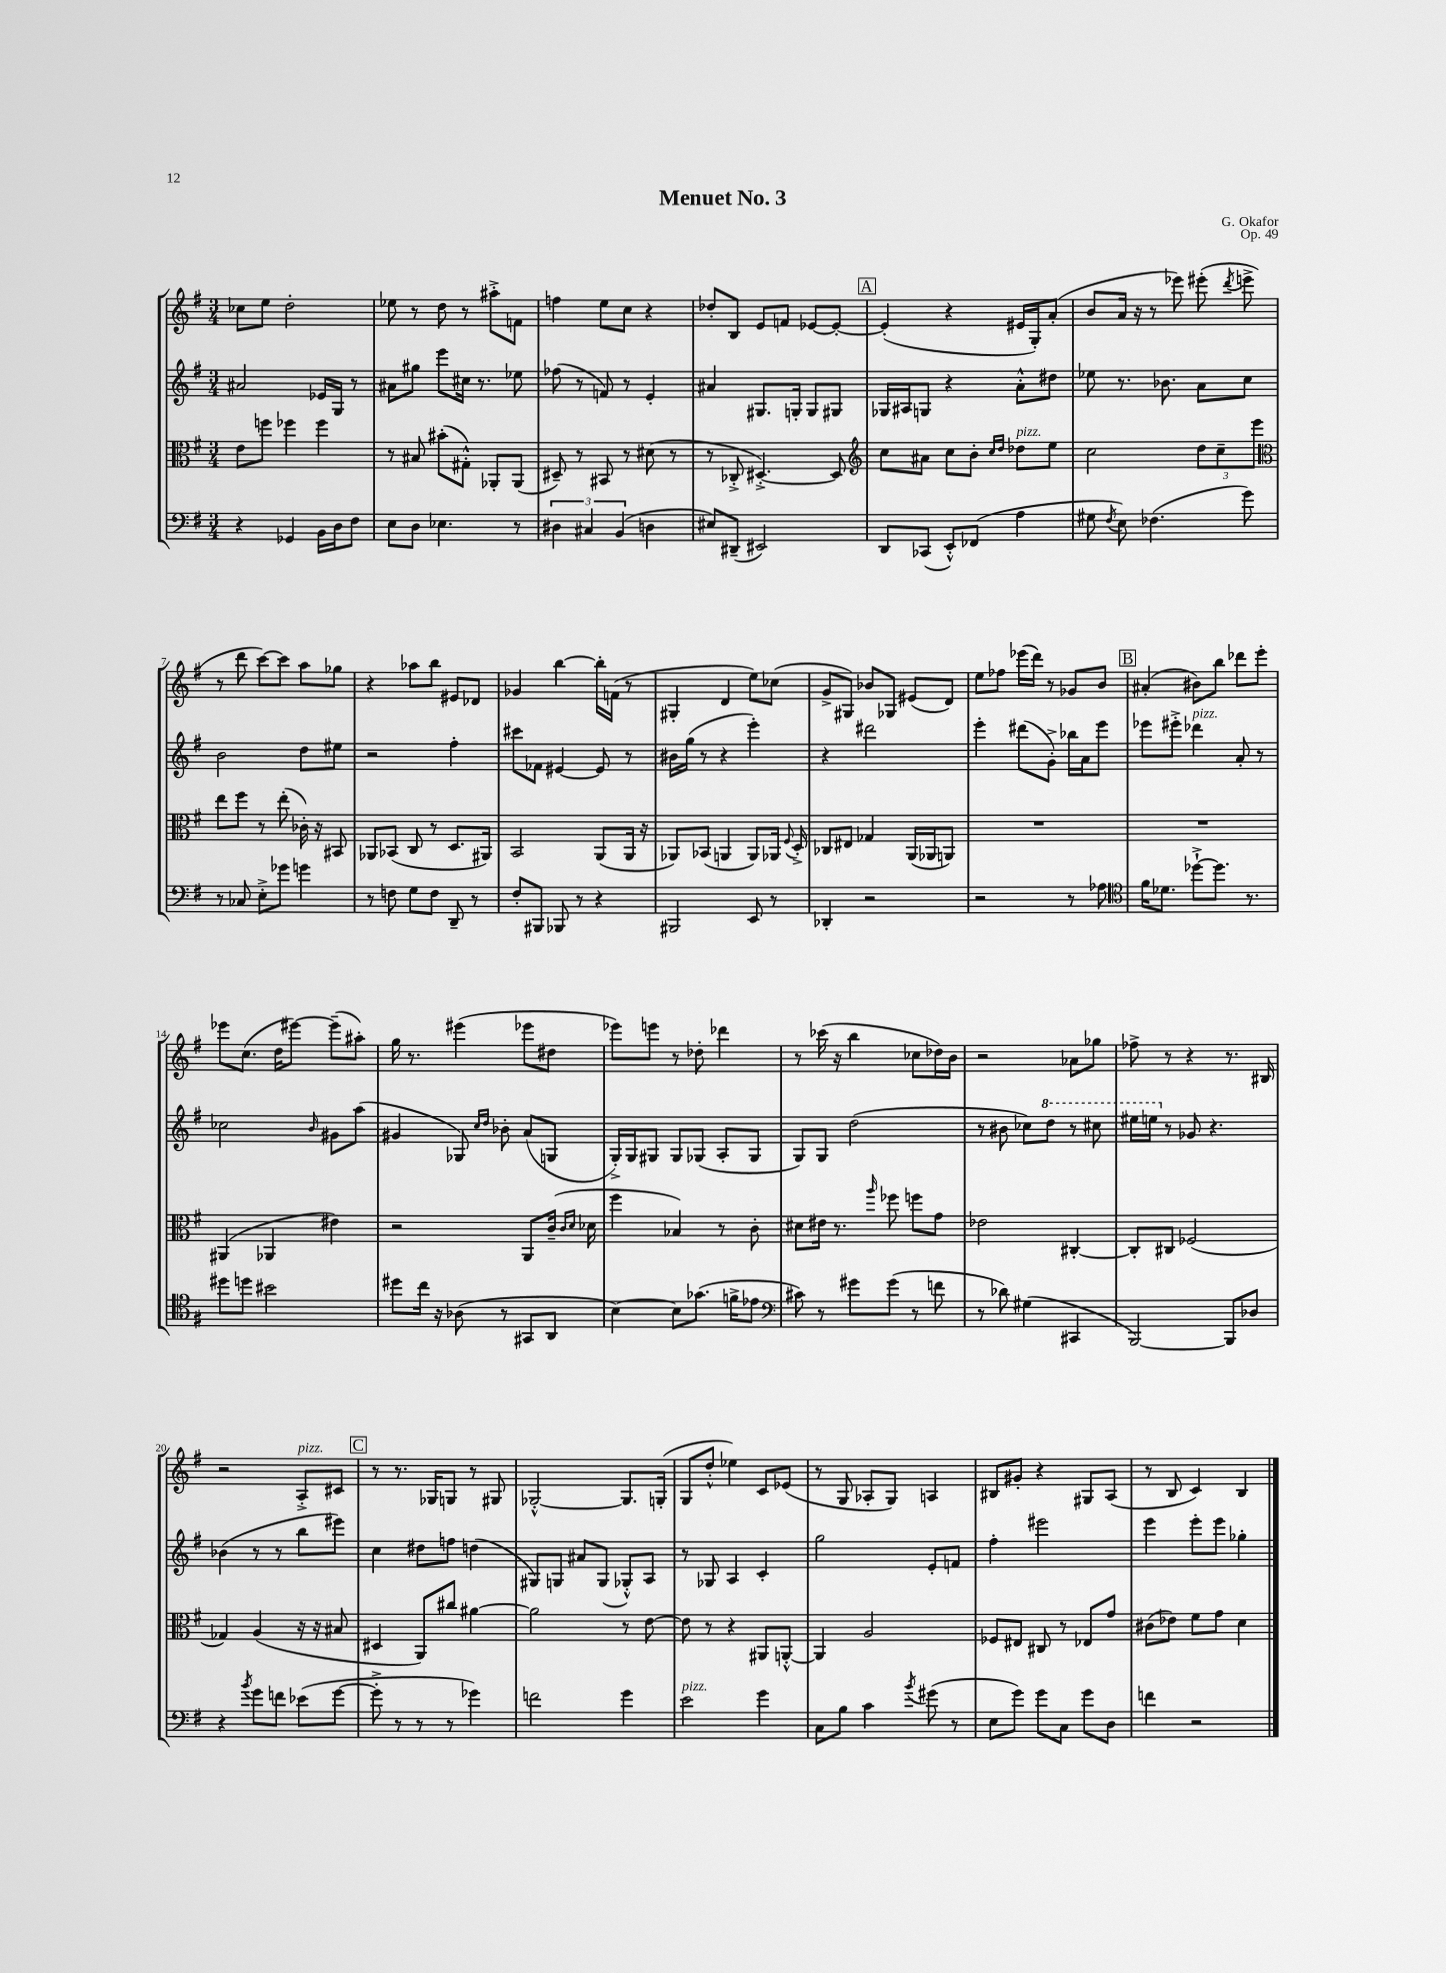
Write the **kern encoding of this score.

**kern	**kern	**kern	**kern
*part4	*part3	*part2	*part1
*staff4	*staff3	*staff2	*staff1
*clefF4	*clefC3	*clefG2	*clefG2
*k[f#]	*k[f#]	*k[f#]	*k[f#]
*M3/4	*M3/4	*M3/4	*M3/4
=1	=1	=1	=1
4r	8e\L	2a#X/	8cc-X\L
.	8ffn\J	.	8ee\J
4GG-X/	4ff-X\	.	2dd'\
16BB\LL	4ff-\	16e-X/LL	.
16D\J	.	16G/JJ	.
8F#\J	.	8r	.
=2	=2	=2	=2
8E\L	8r	8a#X\L	8ee-X\
8D\J	8B#X/	8gg#X\J	8r
4.E-X\	(8b#X'\L	8eee\L	8dd\
.	8G#X'^^\J)	16cc#X\Jk	8r
.	.	8.r	.
.	8AA-X'/L	.	8aa#X'^\L
8r	(8AA-/J	8ee-X\	8fn\J
=3	=3	=3	=3
6D#X\	8D#X~/)	(8ff-X\	4ffn\
.	8r	8r	.
6C#X/	.	.	.
.	8BB#X/	8fn/)	8ee\L
(6BB/	.	.	.
.	8r	8r	8cc\J
4Dn\	(8d#X\	4e'/	4r
.	8r	.	.
=4	=4	=4	=4
8E#X/L)	8r	4a#X/	8dd-X'/L
(8DD#X~/J	8C-X'^/	.	8B/J
2EE#X/)	[4.D#X'^/)	8.G#X/L	8e/L
.	.	.	8fn/J
.	.	16Gn'/Jk	.
.	.	8G/L	[8e-X/L
.	8D#/]	8G#X/J	8e-'/J_
!!LO:REH:place=s1:t=A
=5	=5	=5	=5
*	*clefG2	*	*
8DD/L	8cc\L	16G-X/LL	(4e-'/]
.	.	16A#X/J	.
(8CC-X/J	8a#X\J	8Gn/J	.
8EE'^^/L)	8cc\L	4r	4r
(8FF-X/J	8b'\J	.	.
.	16qqcc/LL	.	.
.	16qqdd/JJ	.	.
!	!LO:TX:a:i:t=pizz.	!	!
4A\	8dd-X\L	8a'^^\L	16e#X/LL
.	.	.	16G'/J)
.	8ee\J	8dd#X\J	(8a'/J
=6	=6	=6	=6
8G#X\	2cc\	8ee-X\	8b/L
8qF#/	.	.	.
8E\)	.	8.r	16a/Jk
.	.	.	16r
(4.F-X\	.	.	8r
.	.	8.b-X\	.
.	.	.	8eee-X\)
.	12dd\L	8a\L	(8eee#X'\
.	12cc~\	.	.
.	.	.	8qddd/
8g\)	.	8cc\J	8eeen^\
.	12eee\J	.	.
!!LO:LB:g=z
=7	=7	=7	=7
*	*clefC3	*	*
8r	8ee\L	2b\	8r
8C-X/	8ff#\J	.	8ddd\
8E'^\L	8r	.	[8ccc\L)
8g-X\J	(8ee'\	.	8ccc\J]
4gn\	16c-X'\)	8dd\L	8aa\L
.	16r	.	.
.	8BB#X/	8ee#X\J	8gg-X\J
=8	=8	=8	=8
8r	8AA-X/L	2r	4r
8Fn\	(8BB-X/J	.	.
8G\L	8C/	.	8aa-X\L
8F\J	8r	.	8bb\J
8DD~/	8.D/L	4ff#'\	8e#X/L
8r	.	.	8d-X/J
.	16AA#X/Jk)	.	.
=9	=9	=9	=9
8F#'/L	2BB/	8ccc#X\L	4g-X/
8BBB#X/J	.	8f-X\J	.
8BBB-X/	.	[4e#X/	[4bb\
8r	.	.	.
4r	(8AA/L	8e#/]	16bb'\LL]
.	.	.	(16fn\JJ
.	16AA/Jk	8r	8r
.	16r	.	.
=10	=10	=10	=10
2BBB#X/	8AA-X/L)	16b#X\LL	4G#X'/
.	.	(16gg\JJ	.
.	(8BB-X/J	8r	.
.	4AAn/	4r	4d/
8EE/	8AA/L)	4eee'\)	8ee\L)
8r	16AA-X/Jk	.	(8cc-X\J
.	8qqF#/	.	.
.	16D'^/	.	.
=11	=11	=11	=11
4DD-X'/	8C-X/L	4r	8g^/L
.	8E#X/J	.	8G#X/J)
2r	4G-X/	2ddd#X\	8b-X/L
.	.	.	8G-X/J
.	(16AA/LL	.	(8e#X/L
.	16AA-X/J	.	.
.	8AAn/J)	.	8d/J)
=12	=12	=12	=12
2r	2.r	4eee'\	8ee\L
.	.	.	8ff-X\J
.	.	(8ddd#X\L	(16eee-X\LL
.	.	.	16ddd\JJ)
.	.	8g'^\J)	8r
8r	.	16bb-X\LL	8g-X/L
.	.	16a\J	.
8A-X\	.	8eee\J	8b/J
!!LO:REH:place=s1:t=B
=13	=13	=13	=13
*clefC4	*	*	*
16f#\KL	2.r	8eee-X\L	(4a#X'/
8.d-X\J	.	.	.
.	.	8eee#X'^\J	.
!	!	!LO:TX:a:i:t=pizz.	!
[8dd-X`^\L	.	4ddd-X\	8b#X\L)
8.dd-\J]	.	.	8bb\J
.	.	8a'/	8ddd-X\L
8.r	.	.	.
.	.	8r	8eee'\J
!!LO:LB:g=z
=14	=14	=14	=14
8dd#X\L	(4AA#X/	2cc-X\	8eee-X\L
8ddn\J	.	.	(8.cc\J
2b#X\	4AA-X/	.	.
.	.	.	16dd\KL
.	.	.	[8eee#X\J)
.	.	16qqb/	.
.	4e#X\)	8g#X\L	(8eee#~\L]
.	.	(8aa\J	8aa#X'\J)
=15	=15	=15	=15
8dd#X\L	2r	4g#X/	16gg\
.	.	.	8.r
16cc\Jk	.	.	.
16r	.	.	.
(8A-X\	.	8G-X/)	(4eee#X\
.	.	16qqcc/LL	.
.	.	16qqdd/JJ	.
8r	.	8b-X'\	.
8GG#X/L	8AA/L	(8a/L	8eee-X\L
8AA/J	(16c~/Jk	8Gn/J	8dd#X\J
.	16qqc/LL	.	.
.	16qqd/JJ	.	.
.	16d-X\	.	.
=16	=16	=16	=16
[4B\)	4ff#\	16G'^/LL)	8eee-X\L)
.	.	16G/J	.
.	.	8G#X/J	8eeen\J
8B\L]	4B-X/)	8G#/L	8r
(8.g-X\J	.	(8G-X/J	8dd-X'\
.	8r	8A'/L	4ddd-X\
16fn^\KL	.	.	.
8e-X\J	8c'\	8G-/J	.
=17	=17	=17	=17
*clefF4	*	*	*
8c#X\)	8d#X\L	8G/L)	8r
8r	16e#X\Jk	8G/J	(16ccc-X\
.	8.r	.	16r
8g#X\L	.	(2dd\	4bb\
.	16qqaa/	.	.
(8g#\J	8ff-X\	.	.
8r	8ffn\L	.	8cc-X\L
8fn\	8g\J	.	16dd-X\L)
.	.	.	16b\JJ
=18	=18	=18	=18
8r	2e-X\	8r	2r
8d-X\)	.	8b#X\	.
(4G#X\	.	8cc-X\L)	.
*	*	*8va	*
.	.	8ddd\J	.
4CC#X/	[4C#X'/	8r	8a-X\L
.	.	8ccc#X\	8gg-X\J
=19	=19	=19	=19
[2BBB/)	8C#'/L]	16eee#X\LL	8ff-X^\
.	.	16eeen\JJ	.
*	*	*X8va	*
.	8C#X/J	8r	8r
.	(2F-X/	8g-X/	4r
.	.	4.r	.
8BBB/L]	.	.	8.r
8D-X/J	.	.	.
.	.	.	16B#X/
!!LO:LB:g=z
=20	=20	=20	=20
4r	4G-X/)	(4b-X\	2r
8qb/	.	.	.
8g\L	(4A/	8r	.
8fn\J	.	8r	.
!	!	!	!LO:TX:a:i:t=pizz.
(8e-X\L	16r	8bb\L	8A'^/L
.	16r	.	.
[8g\J	8B#X/	8eee#X\J)	8c#X/J
!!LO:REH:place=s1:t=C
=21	=21	=21	=21
8g'^\]	4D#X/	4cc\	8r
8r	.	.	8.r
8r	8AA/L)	8dd#X\L	.
.	.	.	16G-X/KL
8r	8cc#X/J	8ffn\J	8Gn/J
4g-X\)	[4a#X\	(4ddn\	8r
.	.	.	8G#X/
=22	=22	=22	=22
2fn\	2a#\]	8G#X/L)	[2G-X'^^/
.	.	8Gn/J	.
.	.	8a#X/L	.
.	.	(8G/J	.
4g\	8r	8G-X'^^/L)	8.G-/L]
.	[8e\	8A/J	.
.	.	.	(16Gn'/Jk
=23	=23	=23	=23
!LO:TX:a:i:t=pizz.	!	!	!
2e\	8e\]	8r	8G/L
.	8r	8G-X/	8dd'^^/J
.	4r	4A/	4ee-X\)
4g\	8AA#X/L	4c'/	8c/L
.	[8AAn'^^/J	.	(8e-X/J
=24	=24	=24	=24
8C\L	4AA/]	2gg\	8r
8B\J	.	.	8G/
4c\	2A/	.	8A-X'/L
.	.	.	8G/J)
8qb/	.	.	.
(8g#X\	.	8e'/L	4An/
8r	.	8fn/J	.
=25	=25	=25	=25
8E\L	8F-X/L	4ff#'\	8B#X/L
8g\J)	8E#X/J	.	8g#X'/J
8g\L	8C#X/	2eee#X\	4r
8C\J	8r	.	.
8g\L	8E-X/L	.	8G#X/L
8D\J	8g/J	.	(8A/J
=26	=26	=26	=26
4fn\	(8c#X\L	4eee\	8r
.	8e-X\J)	.	8B/
2r	8f#\L	8eee'\L	4c/)
.	8g\J	8eee\J	.
.	4d\	4gg-X'\	4B/
==	==	==	==
*-	*-	*-	*-
